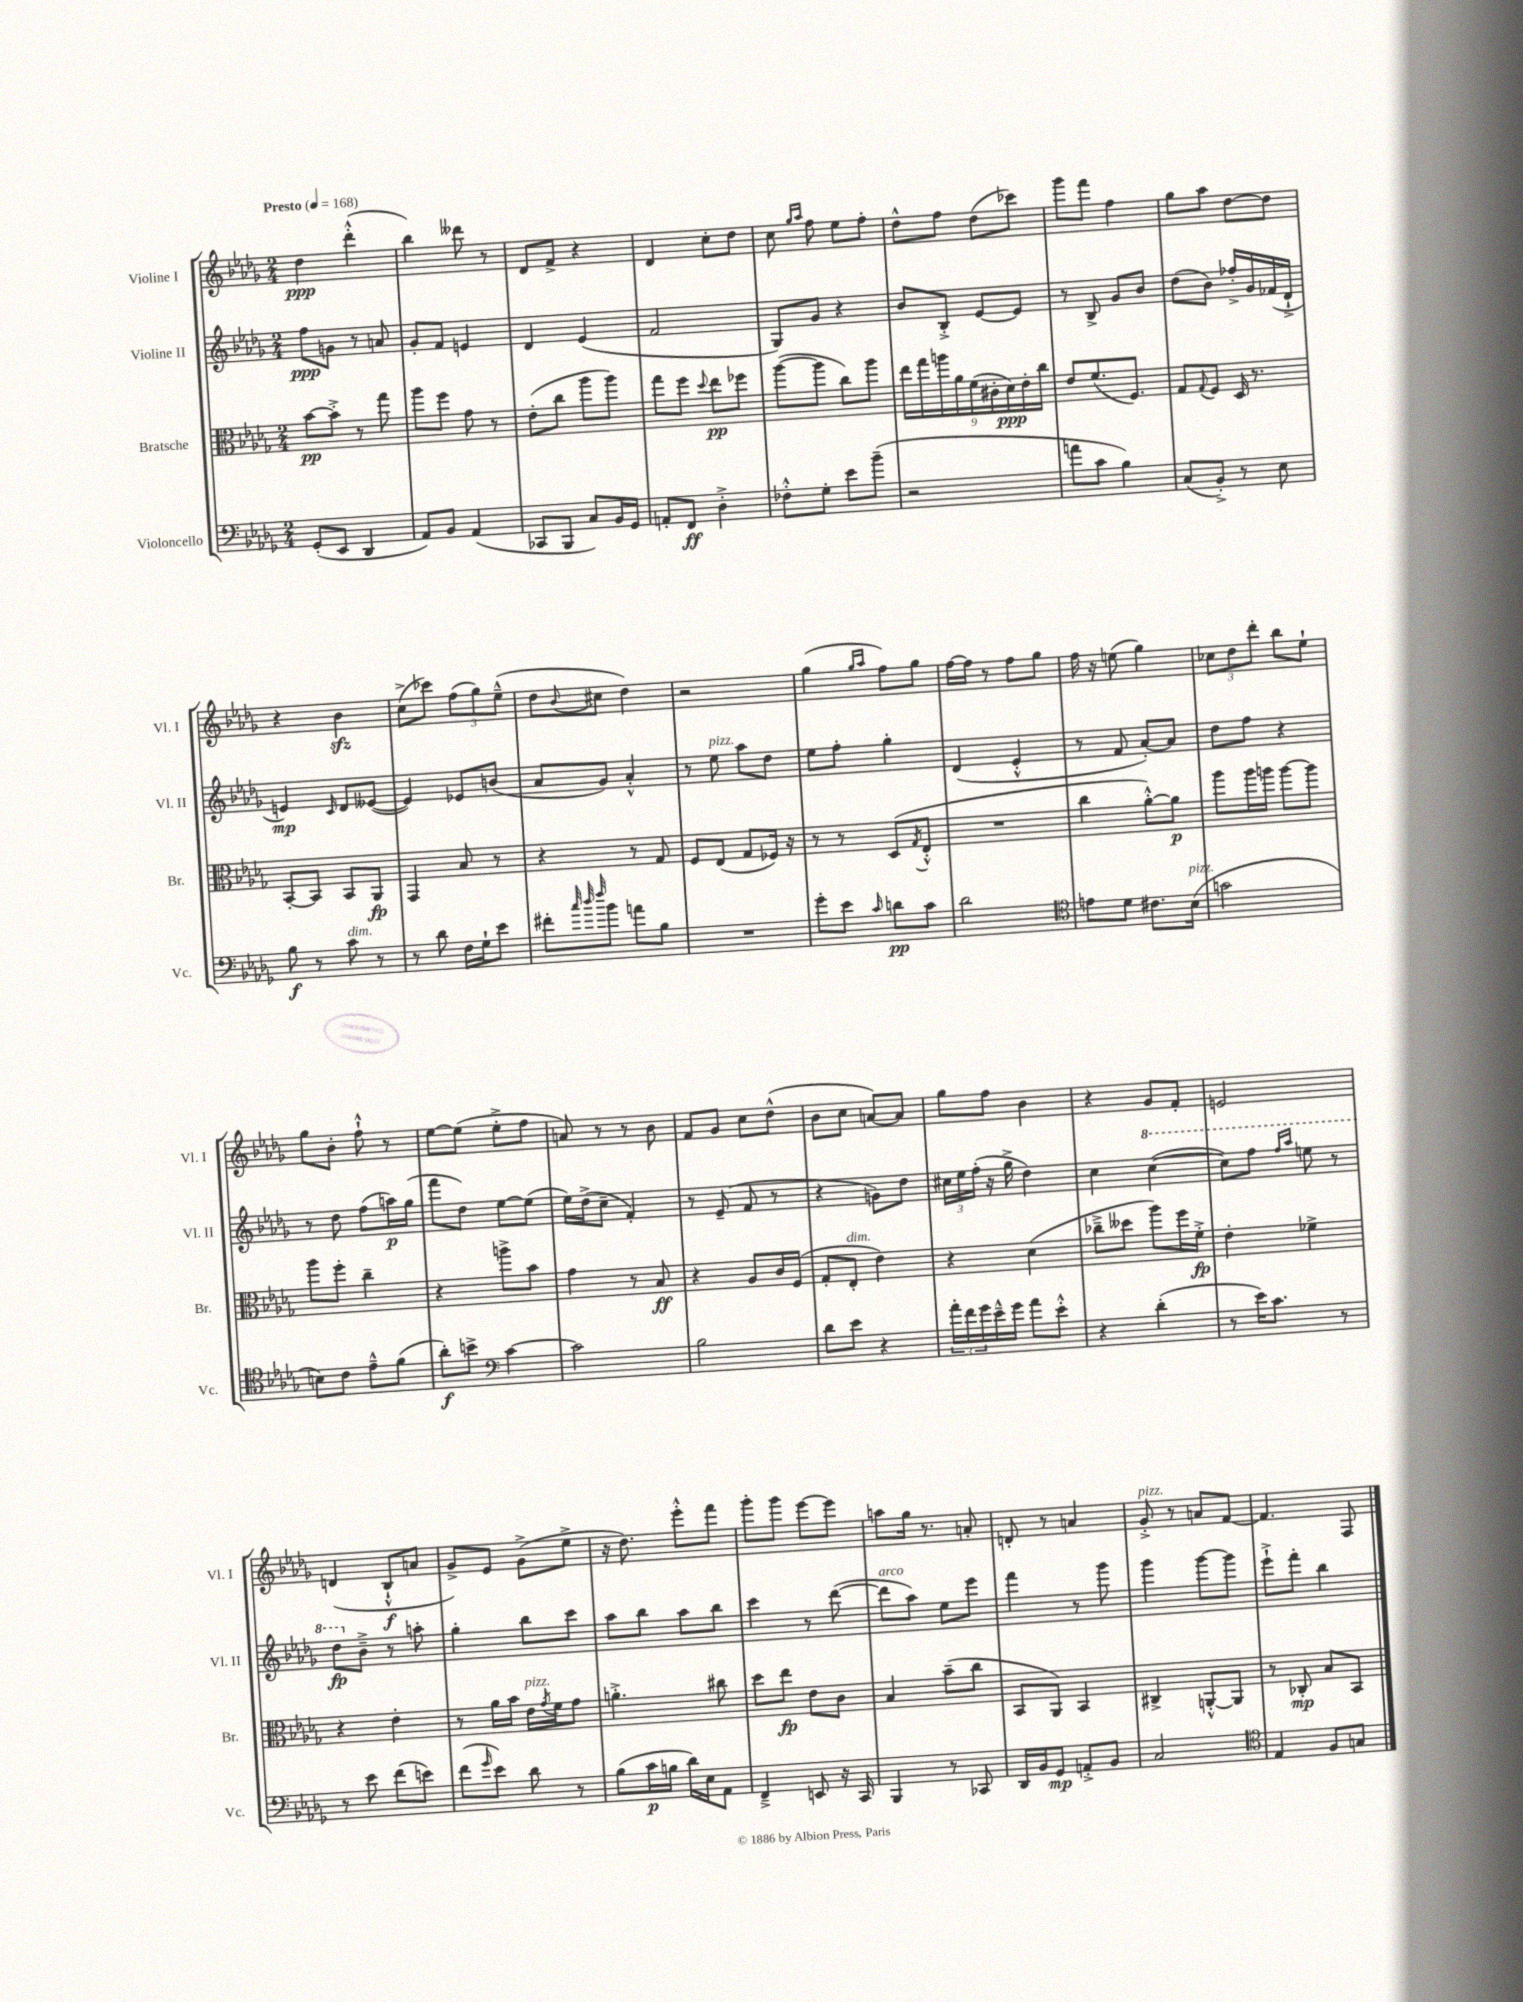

**kern	**kern	**kern	**kern
*staff4	*staff3	*staff2	*staff1
*clefF4	*clefC3	*clefG2	*clefG2
*k[b-e-a-d-g-]	*k[b-e-a-d-g-]	*k[b-e-a-d-g-]	*k[b-e-a-d-g-]
*M2/4	*M2/4	*M2/4	*M2/4
*MM168	*MM168	*MM168	*MM168
(8GG-'	[8b-	8ff	4dd-
8EE-	8b-'^]	8g	.
4DD-	8r	8r	(4ddd-'^^
.	8gg-	8a	.
=	=	=	=
8AA-)	8aa-	8g-'	4bb-)
8BB-	8ff	8f	.
(4AA-	8g-	4e	8ddd--
.	8r	.	8r
=	=	=	=
8CC-	(8e-'	4d-	8d-
8BBB-	8cc	.	8f^
8C)	8aa-	(4e-	4r
16BB-	8aa-)	.	.
16GG-	.	.	.
=	=	=	=
8AA'	8gg-	2f	4d-
8FF	8ff	.	.
.	8qqdd-	.	.
4D-'^	8ee-	.	8cc'
.	8ff-	.	8dd-
=	=	=	=
8F-'^^	([8aa-	8G-)	8cc
.	.	.	16qqgg-
.	.	.	16qqaa-
8G-'	8aa-]	8g-	8ff
8e-	8cc)	4r	8ee-
(8b-~	8aa-	.	8ff'
=	=	=	=
2r	18ee-	8b-	8dd-^^
.	18gg-	.	.
.	18aa	.	.
.	.	8B-'^	8ff
.	18a-	.	.
.	(18f	.	.
.	.	[8e-	(8dd-
.	18c#'	.	.
.	18d-)	.	.
.	.	8e-]	8ccc-)
.	18e-'	.	.
.	18cc	.	.
=	=	=	=
8a	8e-	8r	8ggg-
8c	(8.f	8B-^	8fff
4B-)	.	8g-	4ff
.	8.F)	.	.
.	.	8b-	.
=	=	=	=
(8C	8G-	(8dd-	8gg-
.	8qqG-	.	.
8BB-'^)	8F	8b-)	8aa-
8r	16D-	16ff-'^	[8dd-
.	8.r	16g-	.
8E-	.	(16f-	8dd-]
.	.	16d-`^	.
=	=	=	=
8B-	[8BB-'	4e)	4r
8r	8BB-]	.	.
.	.	16qqc	.
8c	8BB-	8d-	4b-
8r	8AA-	([8e--	.
=	=	=	=
8r	4GG-	4e--])	(8cc^
8d-	.	.	8ccc-)
16F	8B-	8e-	(12ff
16G-`	.	.	.
.	.	.	12gg-)
8e-	8r	(8b	.
.	.	.	(12ee-~^^
=	=	=	=
8f#'	4r	8a-	8dd-
32qqcc	.	.	.
32qqdd-	.	.	.
32qqff	.	.	8qqb-
8b-	.	8g-)	8cc#
8a	8r	4a-'^^	4dd-)
8B-	8G-	.	.
=	=	=	=
2r	8F	8r	2r
.	(8E-	8ee-	.
.	8G-	8aa-	.
.	16F-)	8dd-	.
.	16r	.	.
=	=	=	=
8g-'	8r	8ee-	(4gg-
8e-	8r	8ff'	.
.	.	.	16qqgg-
16qqc	.	.	16qqaa-
8d	(8D-	4gg-'	8ff)
.	8qG-	.	.
8c	8E-'^^	.	8gg-
=	=	=	=
2d-	2r	(4d-	[16ff
.	.	.	16ff]
.	.	.	8r
.	.	4e-'^^	8ff
.	.	.	8gg-
=	=	=	=
*clefC4	*	*	*
8e	4cc	8r	16ff
.	.	.	16r
8d-	.	8f	(8ee
8.c#	[8a-'^^)	[8a-')	4gg-)
.	8a-]	8a-]	.
(16B-	.	.	.
=	=	=	=
2g	8aa-	8dd-	12cc-
.	.	.	12dd-
.	16aa-	8ff	.
.	.	.	12ddd-'
.	16aa	.	.
.	[8aa	4r	8bb-
.	8aa]	.	8ee-`
=	=	=	=
8B)	8aa-	8r	8gg-
8c	8ff'	8dd-	8b-'
8e-~^^	4cc~	(8ff	8ff`^^
(8f	.	16aa)	8r
.	.	(16gg-	.
=	=	=	=
8a-')	4r	8fff	[8ee-
8b^	.	8dd-)	(8ee-]
*clefF4	*	*	*
[4c	8aa^	[8ee-	8ee-'^
.	8b-	(8ee-]	8ff
=	=	=	=
2c]	4g-	16ee-)	8a)
.	.	(16dd-^	.
.	.	8cc~	8r
.	8r	4f')	8r
.	8B-	.	8b-
=	=	=	=
2B-	4r	8r	8f
.	.	(8e-~	8g-
.	8A-	8f	8cc
.	16c	8r	(8dd-^^
.	(16F	.	.
=	=	=	=
8d-	8G-'	4r	8b-
8e-	8E-'	.	8cc
4r	4e-)	8g)	[8a)
.	.	8dd-	8a]
=	=	=	=
24a-'	4r	24cc#	8gg-
24f	.	24ee-	.
24g-	.	(24ff'	.
16e-~^^	.	16r	8ff
16g-	.	16gg-^	.
8a-	(4d-	4dd-)	4b-
8e-'^^	.	.	.
=	=	=	=
4r	8cc-~^	4cc	4r
.	8dd--	.	.
(4d-'	8aa-)	([4ccc	8g-
.	16ff	.	8f'
.	16f'^	.	.
=	=	=	=
8r	4e-'	8ccc])	2e
16e-)	.	8fff	.
8.c	.	.	.
.	.	16qqfff	.
.	.	16qqaaa-	.
.	4f-^	8eee	.
8r	.	8r	.
=	=	=	=
8r	4r	8ddd-	(4d
8e-	.	8b-~^	.
(8f	4e-'	8r	8B-`^^
8e)	.	8aa'	8a
=	=	=	=
(8f	8r	4gg-'	8g-^)
16qqg-	.	.	.
8e-)	16a-	.	8e-
.	16b-	.	.
8d-	16e-	8bb-	(8g-^
.	8qg-	.	.
.	16f	.	.
8r	8g-	8ccc	8ee-^
=	=	=	=
(8B-	4.a'^	8aa-	16r
.	.	.	8.dd-)
16c	.	8bb-	.
16B	.	.	.
16d-)	.	8aa-	8eee-'^^
16E-	.	.	.
8AA-	8cc#	8bb-	8fff
=	=	=	=
4FF~^	8dd-	4ccc	8ggg-'
.	8ee-	.	8ggg-
8EE	8e-	8r	[8eee-
16r	8c	([8ddd-	8eee-]
16CC	.	.	.
=	=	=	=
4BBB-	4B-	8ddd-]	8aa
.	.	8aa-)	16gg-
.	.	.	8.r
8r	(8b-~	8ee-	.
8CC-	8cc	8eee-	8a'
=	=	=	=
16DD-	8BB-	4fff	8d'
16BB-	.	.	.
8GG-	8AA-)	.	8r
8AA'^	4BB-	8r	4a
8BB-	.	8ggg-	.
=	=	=	=
2C	4C#^	4ggg-	8g-'^
.	.	.	8r
.	[8AA'^^	[8ggg-	8a
.	8AA]	8ggg-]	[8f
=	=	=	=
*clefC4	*	*	*
4E-	8r	8eee-`^	4.f]
.	8C-'	8fff'	.
8F	8B-	4bb-	.
8G	8BB-	.	8F
==	==	==	==
*-	*-	*-	*-
